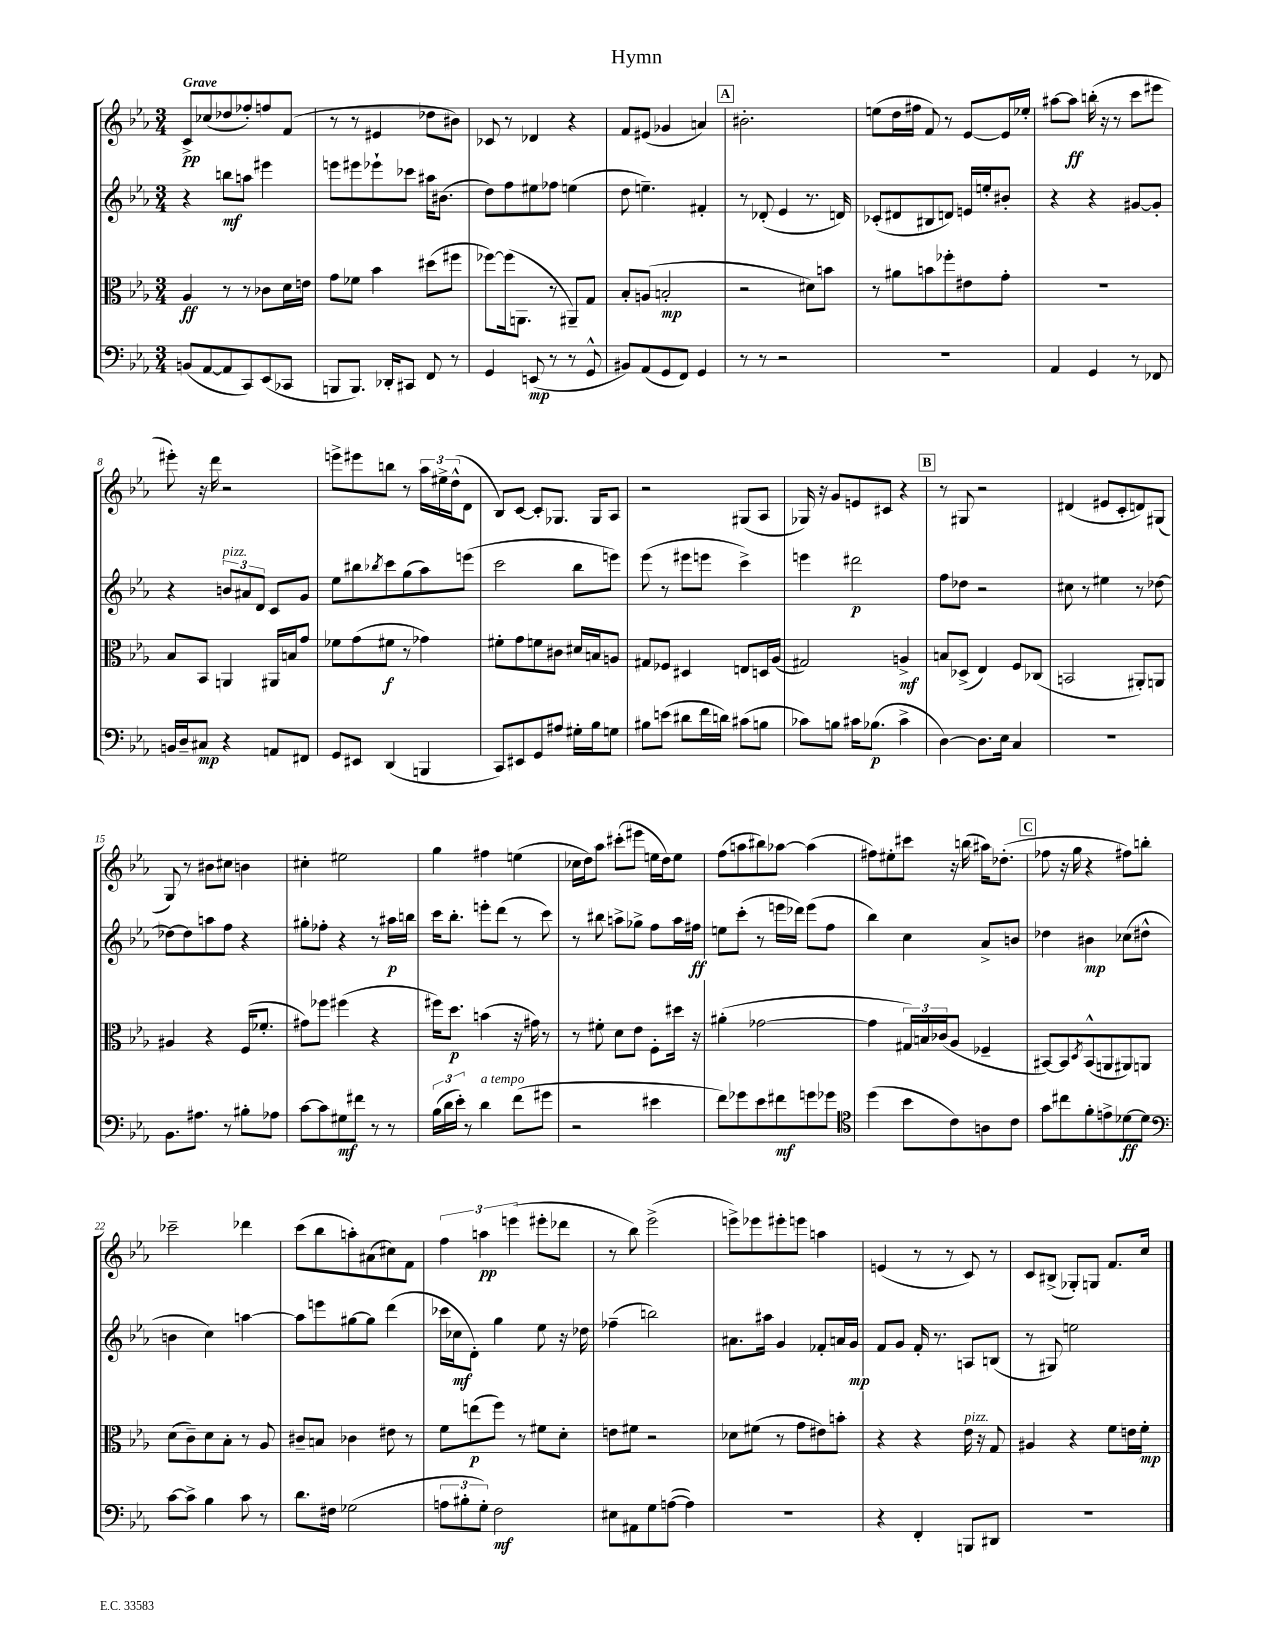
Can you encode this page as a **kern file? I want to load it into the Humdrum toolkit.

**kern	**kern	**kern	**kern
*staff4	*staff3	*staff2	*staff1
*clefF4	*clefC3	*clefG2	*clefG2
*k[b-e-a-]	*k[b-e-a-]	*k[b-e-a-]	*k[b-e-a-]
*M3/4	*M3/4	*M3/4	*M3/4
(8BB	4A-	4r	8c^
[8AA-	.	.	(8cc-
8AA-]	8r	8bb	8dd-
8CC)	8r	8aa	8ff-')
(8EE-	8c-	4eee#	8ff
8CC-	16d	.	(8f
.	16e	.	.
=	=	=	=
8BBB	8g	8eee	8r
8.BBB)	8f-	8eee#	8r
.	4b-	8eee-`	4e#
16DD-'	.	.	.
8CC#	.	8ccc-	.
8FF	(8dd#	16aa#	8dd-
.	.	(8.b#	.
8r	8ff#	.	8b#)
=	=	=	=
4GG	[8ff-)	8dd)	8c-
.	(16ff-]	8ff	8r
.	8.AA	.	.
(8EE	.	8ee#	4d-
8r	8r	8ff-	.
8r	8AA#~)	(4ee	4r
8GG^^	8G	.	.
=	=	=	=
8BB#)	8B-'	8dd	8f
(8AA-	(8A	4.ee~)	(8e#
8GG	2B'	.	4g-
8FF)	.	.	.
4GG	.	4f#'	4a)
=	=	=	=
8r	2r	8r	2.b#'
8r	.	(8d-'	.
2r	.	4e-	.
.	8d#)	8.r	.
.	8b	.	.
.	.	16d)	.
=	=	=	=
2.r	8r	(8c-'	(8ee
.	8a#	8d#	16dd
.	.	.	16ff#
.	8b	8B#	8f)
.	8ff-'	8d)	8r
.	8e#	16e	[8e-
.	.	16ee'	.
.	8g'	8b#'	16e-]
.	.	.	16ee-'
=	=	=	=
4AA-	2.r	4r	[8aa#
.	.	.	8aa#]
4GG	.	4r	(16bb'
.	.	.	16r
.	.	.	8r
8r	.	[8g#	8ccc
8FF-	.	8g#']	8eee#
=	=	=	=
16BB	8B-	4r	8eee#')
16D~	.	.	.
8C#	8BB-	.	16r
.	.	.	16ddd
4r	4AA	12b	2r
.	.	12a#	.
.	.	12d	.
8AA	16AA#	8c	.
.	16B	.	.
8FF#	8g	8g	.
=	=	=	=
8GG	8f-	8ee-	8eee^
8EE#	(8g	8bb#	8eee#
.	.	8qbb-	.
(4DD	8f#	8ccc	8bb
.	8r	(8gg	8r
4BBB	4g-)	8aa-)	24aa-
.	.	.	24ee#^
.	.	.	(24dd^^
.	.	(8eee	8d
=	=	=	=
8CC)	8f#'	2ccc	8B-)
8EE#	8g	.	[8c
8GG	8f	.	8c']
8A#	8c#	.	8.G-
16G#'	16d#	8bb-	.
16B-	16B	.	16G-
8G	8A	8eee)	8A-
=	=	=	=
8B#	8G#	(8eee-	2r
(8e	8F-	8r	.
8d#	4D#	8eee#	.
16f	.	8eee	.
16d)	.	.	.
(8c#	8E	4ccc^)	(8G#
8B	16D	.	8A-
.	(16A-	.	.
=	=	=	=
8c-)	2G#)	4eee	16G-)
.	.	.	16r
8B	.	.	8g
16c#	.	2ddd#	8e
(8.B-	.	.	.
.	.	.	8c#
4c#^	4A^	.	4r
=	=	=	=
[4D)	8B	8ff	8r
.	(8D-^	8dd-	8G#
8.D]	4E-)	2r	2r
16E-	.	.	.
4C	8F	.	.
.	(8C-	.	.
=	=	=	=
2.r	2BB	8cc#	(4d#
.	.	8r	.
.	.	4ee#	8e#
.	.	.	8c'
.	8AA#')	8r	8d)
.	8AA	[8dd-	(8G#
=	=	=	=
8.BB-	4A#	8dd-_	8G)
.	.	8dd-]	8r
8.A#	.	.	.
.	4r	8aa	8b#
8r	.	8ff	8cc#
8B#'	(16F	4r	4b
.	8.f-'	.	.
8A-	.	.	.
=	=	=	=
[8c	8g#)	8gg#'	4cc#'
8c]	8ff-	8ff-'	.
8G#	(4ff#	4r	2ee#
8f#	.	.	.
8r	4r	8r	.
8r	.	16aa#	.
.	.	16bb	.
=	=	=	=
(24B-	16ff#)	16ccc	4gg
24d	.	.	.
.	8.dd	8.bb-'	.
24e-')	.	.	.
8r	.	.	.
4d	(4b	8eee'	4ff#
.	.	(8ddd	.
(8f	16r	8r	(4ee
.	16g#)	.	.
8g#	8r	8ccc)	.
=	=	=	=
2r	8r	8r	16cc-
.	.	.	16dd)
.	8f#'	8bb#	8aa-
.	8d	8aa^	(8ccc#'
.	8e-	8gg-^	8eee#
4e#	8F'	8ff	16ee
.	.	.	16dd)
.	16dd#	16aa	8ee
.	16r	16ff#	.
=	=	=	=
8f)	(4a#'	8ee	(8ff
8g-	.	(8ccc'	8aa
8e-	[2g-	8r	8bb#)
8f#	.	16eee	[8aa-
.	.	16ddd-)	.
8g	.	(8eee	(4aa-]
8g-	.	8ff	.
=	=	=	=
*clefC4	*	*	*
(4dd	4g-]	4bb-)	8ff#)
.	.	.	8ee#'
8b-	24G#)	4cc	8ccc#
.	24B	.	.
.	(24c-	.	.
8c)	8A-	.	16r
.	.	.	(16bb
8A	4F-~	8a-^	16aa#)
.	.	.	(8.dd-'
8c	.	8b	.
=	=	=	=
8g	[8BB#)	4dd-	8ff-
8cc#	8BB#]	.	16r
.	.	.	16gg
.	8qD	.	.
8f'	(8BB#^^	4b#	4r
8e^	8AA	.	.
[8d-	8AA#)	(8cc-	8ff#)
8d-]	8AA	8dd#^^	8bb'
=	=	=	=
*clefF4	*	*	*
[8c	(8d	4b	2ccc-~
8c^]	8c~)	.	.
4B-	8d	4cc)	.
.	8B-'	.	.
8c	8r	[4aa	4ddd-
8r	8A-	.	.
=	=	=	=
8.d	8c#~	8aa]	(8ccc
.	8B	8eee	8bb-
16F#	.	.	.
(2G-	4c-	[8gg#	8aa')
.	.	8gg#]	(8a#
.	8e#	(4ddd	8cc#)
.	8r	.	8f
=	=	=	=
12A	8f	16ccc-	6ff
.	.	16cc-	.
12B#'	.	.	.
.	(8ee	8d')	.
12G')	.	.	6aa
2F	8ff)	4gg	.
.	.	.	(6eee
.	8r	.	.
.	8f#	8ee-	8eee#'
.	8d'	16r	8ddd-
.	.	16dd-	.
=	=	=	=
8E#	8e	(4ff-~	8r
8AA#	8f#	.	8bb-)
8G	2r	2bb)	(2eee-^
([8A	.	.	.
4A])	.	.	.
=	=	=	=
2.r	8d-	8.a#	8eee^)
.	(8f#	.	8eee-
.	.	16aa#	.
.	8r	4g	8eee#'
.	8g	.	8eee
.	8e#)	8f-'	4aa
.	8b'	16a	.
.	.	16g	.
=	=	=	=
4r	4r	8f	(4e
.	.	8g	.
4FF'	4r	16f'	8r
.	.	8.r	.
.	.	.	8r
8BBB	16e-	8A	8c)
.	16r	.	.
8DD#	8G	(8B	8r
=	=	=	=
2.r	4A#	8r	8c
.	.	8G#)	(8B#^
.	4r	2ee	8G-')
.	.	.	8G
.	8f	.	8.f
.	16e	.	.
.	16f'	.	16cc
==	==	==	==
*-	*-	*-	*-
